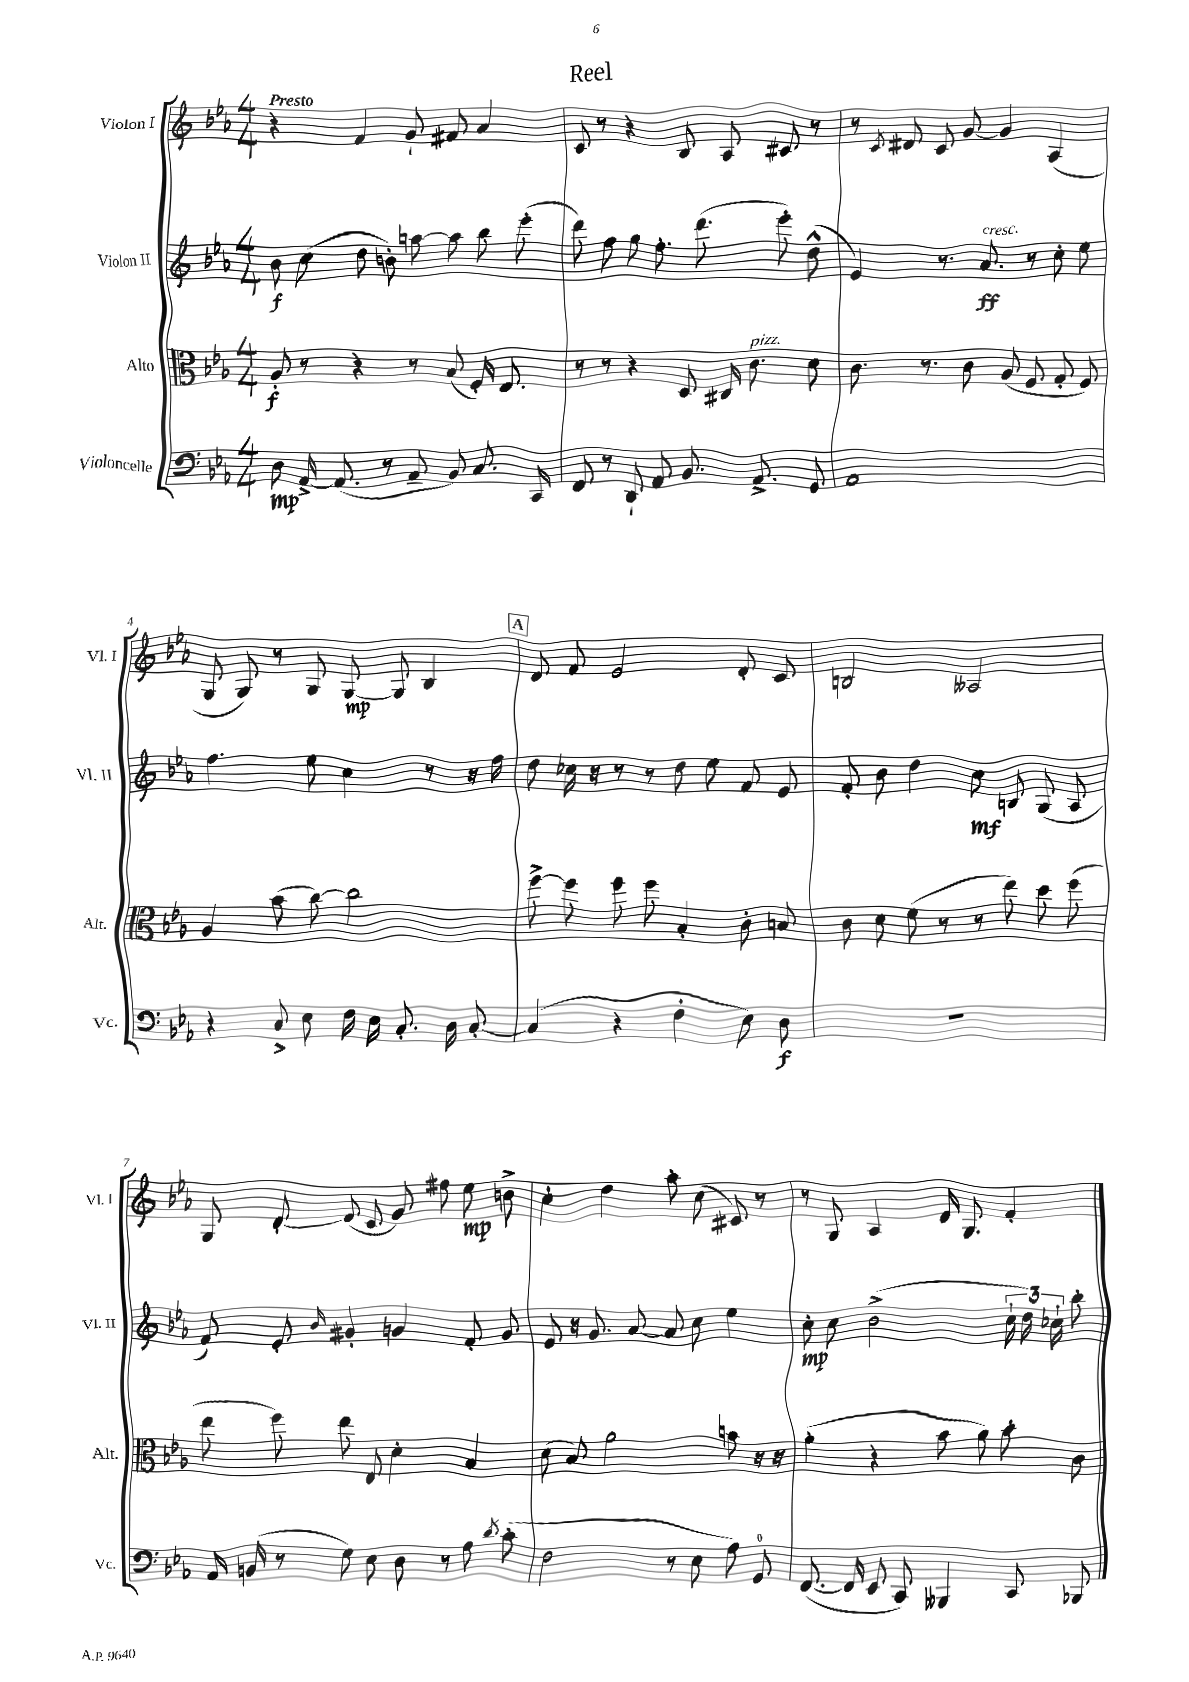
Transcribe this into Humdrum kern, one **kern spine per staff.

**kern	**kern	**kern	**kern
*staff4	*staff3	*staff2	*staff1
*clefF4	*clefC3	*clefG2	*clefG2
*k[b-e-a-]	*k[b-e-a-]	*k[b-e-a-]	*k[b-e-a-]
*M4/4	*M4/4	*M4/4	*M4/4
8D\	8A-'/	8b-\	4r
[16AA-^/	8r	(8cc\	.
(8.AA-/]	.	.	.
.	4r	8dd\	4f/
8r	.	8b'\)	.
8AA-~/	8r	[8aa\	8g`/
8BB-/)	(8B-/	8aa\]	8f#/
8.C/	16F'/)	8bb-\	4a-/
.	8.E-/	.	.
.	.	(8eee-'\	.
16CC/	.	.	.
=	=	=	=
8FF/	8r	8ddd\)	8c/
8r	8r	8ff\	8r
8DD`/	4r	8gg\	4r
8AA-/	.	8.ff'\	.
8.BB-/	8D/	.	8B-/
.	.	(8.ddd\	.
.	16C#/	.	8A-/
8.AA-^/	8.c\	.	.
.	.	8eee-'\)	8c#/
8GG/	8d\	(8dd^^\	8r
=	=	=	=
1AA-	8.c\	4e-/)	8r
.	.	.	8qc/
.	.	.	8d#/
.	8.r	.	.
.	.	8.r	8c/
.	8c\	.	[8g/
.	.	8.a-/	.
.	(8A-/	.	4g/]
.	8F/	8r	.
.	8G'/	8cc'\	(4A-/
.	8F/)	8ee-\	.
=	=	=	=
4r	4A-/	4.ff\	8G/
.	.	.	8G/)
8C^/	(8b-\	.	8r
8E-\	[8cc\)	8ee-\	8G/
16F\	2cc\]	4cc\	[8G/
16E-\	.	.	.
8.C'/	.	.	8G/]
.	.	8r	4B-/
16D\	.	.	.
[8C'/	.	16r	.
.	.	16ff\	.
=	=	=	=
(4C/]	[8ff^\	8dd\	8d/
.	8ff\]	16cc-\	8f/
.	.	16r	.
4r	8ff\	8r	2e-/
.	8ff\	8r	.
4F'\	4B-'/	8dd\	.
.	.	8ee-\	.
8E-\)	8c'\	8f/	8d'/
8D\	8B/	8e-/	8c/
=	=	=	=
1r	8c\	8f'/	2B/
.	8d\	8b-\	.
.	(8f\	4dd\	.
.	8r	.	.
.	8r	8cc\	2A--/
.	8ee-\)	8B/	.
.	8dd\	(8G/	.
.	(8ff\	8A-/	.
=	=	=	=
16AA-/	8ee-\	8f/)	8G/
(16BB/	.	.	.
8r	8ff\)	8e-'/	[8d'/
.	.	16qqb-/	.
8G\)	8ee-\	4g#'/	(8d/]
8E-\	8E-/	.	8c/
8D\	4d'\	4g/	8g/)
8r	.	.	8ff#\
8A-\	4B-/	8f'/	8ee-\
8qd/	.	.	.
(8c'\	.	8g/	8b^\
=	=	=	=
2F\	(8d\	8e-/	4cc'\
.	8B-/)	16r	.
.	.	8.g/	.
.	2a-\	.	4dd\
.	.	[8a-/	.
8r	.	8a-/]	8aa-'\
8E-\	.	8cc\	(8cc\
8A-\)	8b\	4ee-\	8c#/)
8GG/	16r	.	8r
.	16r	.	.
=	=	=	=
([8.FF/	(4a-'\	8cc'\	8r
.	.	8cc\	8G/
16FF/]	.	.	.
8EE-/	4r	(2b-^\	4A-/
8CC/)	.	.	.
4BBB--/	8b-\	.	16d/
.	.	.	8.G/
.	8a-\)	.	.
8CC/	8b-'\	24cc`\	4f'/
.	.	24dd\)	.
.	.	24cc-`\	.
8BBB-/	8c\	8bb-'\	.
==	==	==	==
*-	*-	*-	*-
